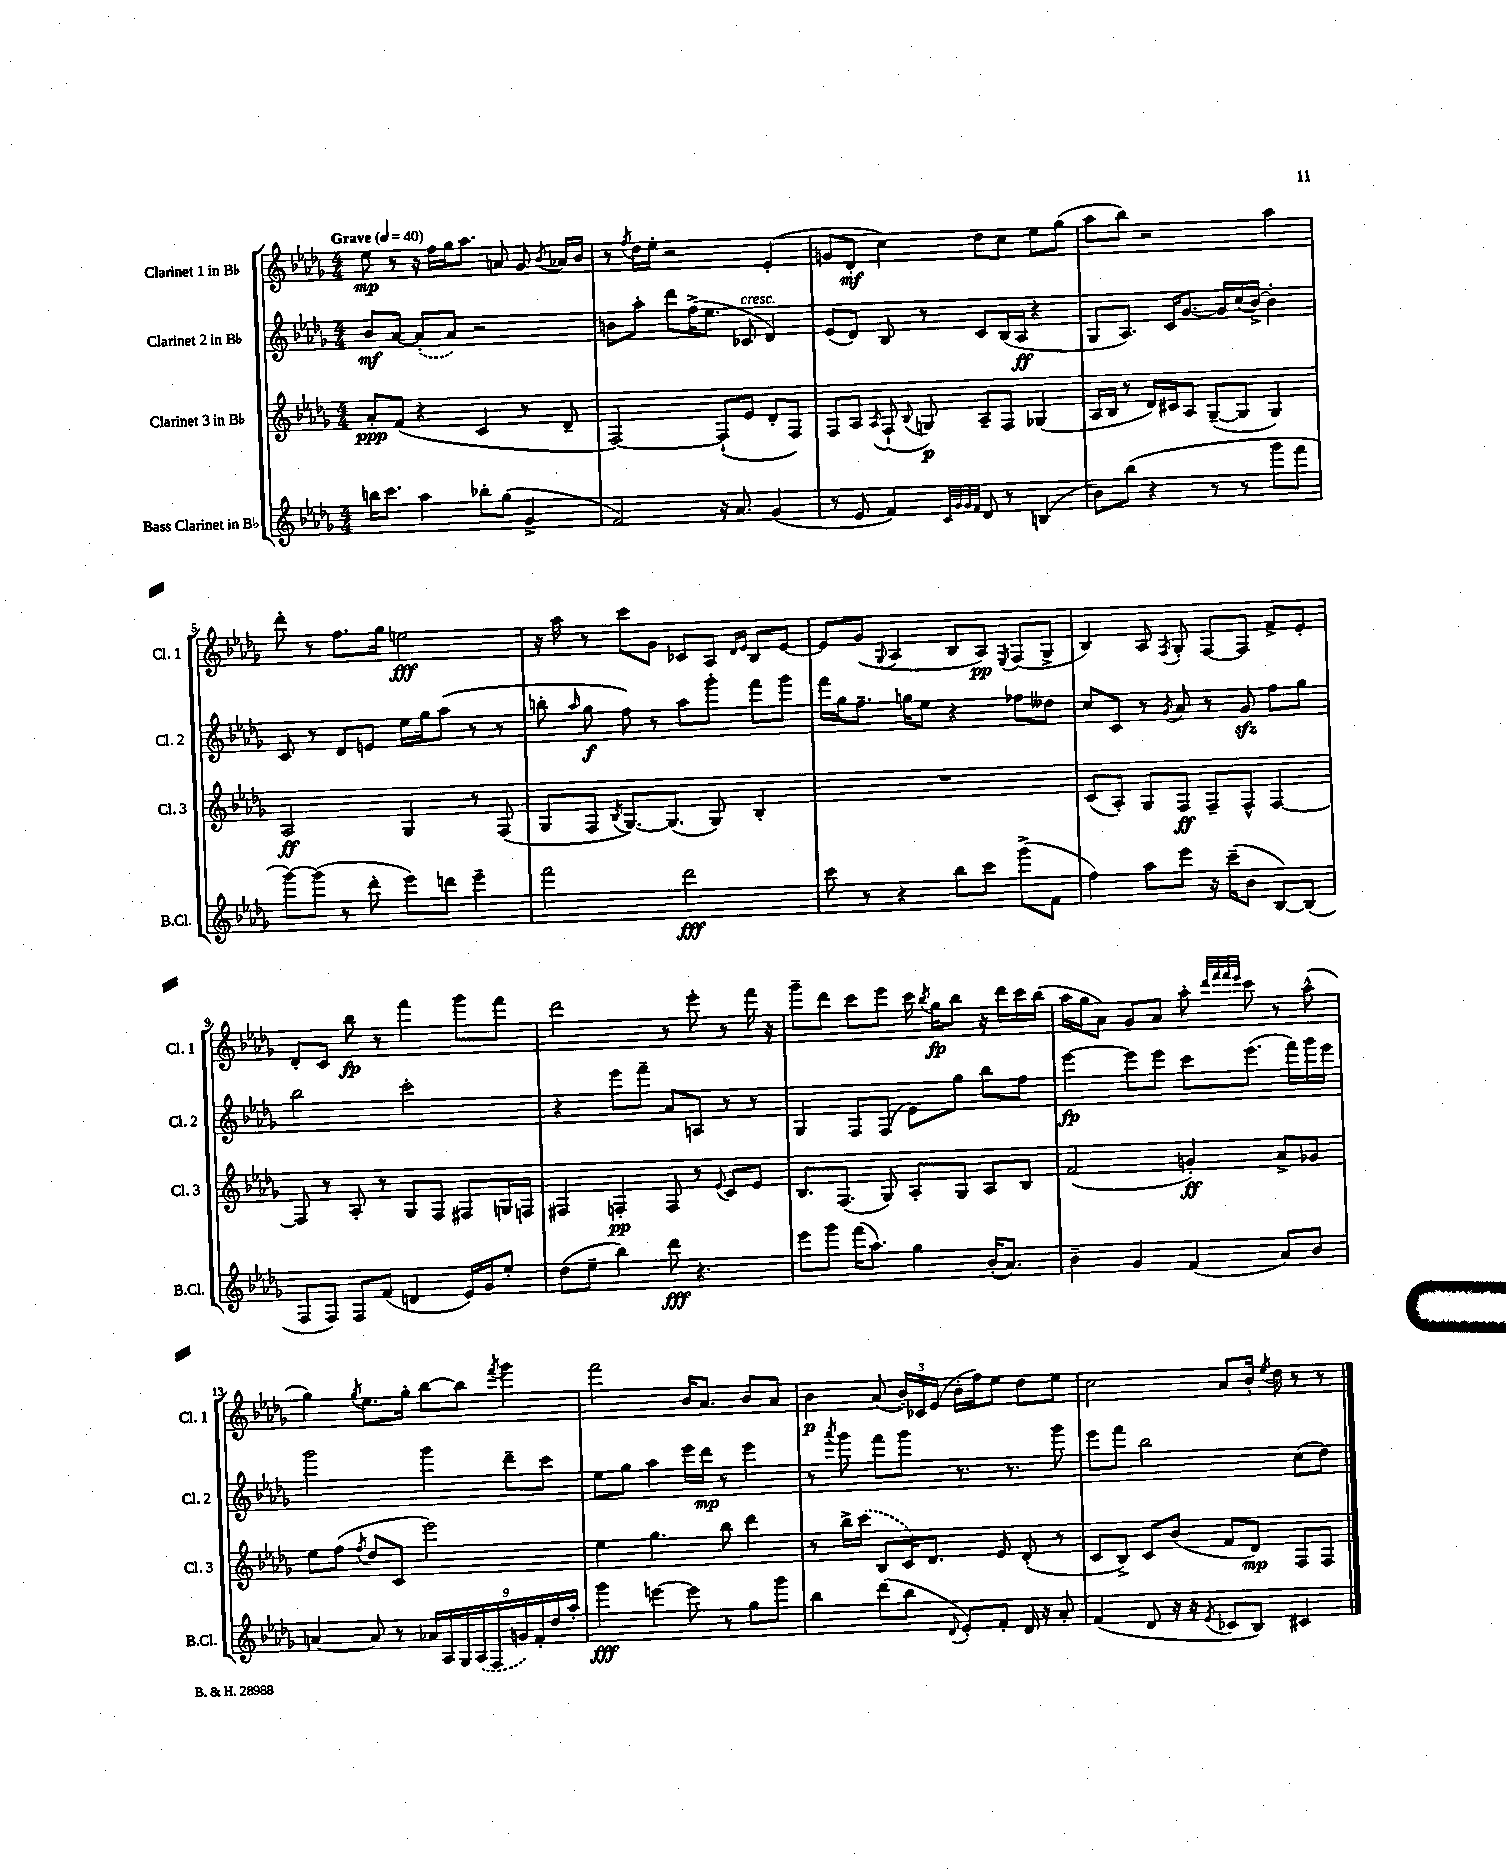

**kern	**kern	**kern	**kern
*staff4	*staff3	*staff2	*staff1
*clefG2	*clefG2	*clefG2	*clefG2
*k[b-e-a-d-g-]	*k[b-e-a-d-g-]	*k[b-e-a-d-g-]	*k[b-e-a-d-g-]
*M4/4	*M4/4	*M4/4	*M4/4
*MM40	*MM40	*MM40	*MM40
16bb\LK	8a-'/L	8b-/L	8ee-\
8.ccc\J	.	.	.
.	(8f/J	[8a-/J	8r
4aa-\	4r	(8a-'/]L	16r
.	.	.	16ff\LL
.	.	8a-/J)	16gg-\J
.	.	.	8.aa-\J
8bb-'\L	4c/	2r	.
(8gg-\J	.	.	8a/
4g-^/	8r	.	8g-/
.	.	.	8qb-/
.	8d-~/	.	16a-/LL
.	.	.	16b-/JJ
=	=	=	=
2f/)	[2F/)	8b\L	8r
.	.	.	8qff/
.	.	8aa-'\J	16dd-\LL
.	.	.	16ee-'\JJ
.	.	8ddd-\L	2r
.	.	(16ff^\K	.
.	.	8.ee-\J	.
16r	(8F`/]L	.	.
8.a-/	.	.	.
.	8e-/J	8c-/	.
(4g-/	8d-'/L	4d-/)	(4e-'/
.	8F/J)	.	.
=	=	=	=
8r	8F/L	(8e-/L	8g/L
8e-/	8A-/J	8d-/J)	8d-'/J
.	8qA-/	.	.
4f/)	(8F`/	8B-/	4cc\)
.	8qqB-/	.	.
.	8G/)	8r	.
32qqc/LLL	.	.	.
32qqg-/	.	.	.
32qqg-/	.	.	.
32qqf/JJJ	.	.	.
8d-/	8A-~/L	8c/L	8dd-\L
8r	8F/J	(16B-/L	8cc\J
.	.	16A-/JJ	.
(4B/	(4G-/	4r	8ee-\L
.	.	.	(8gg-\J
=	=	=	=
8b-\L)	16A-/LL	8G-/L	8aa-\L
.	16B-/JJ	.	.
(8bb-\J	8r	8.A-/J)	8bb-\J)
4r	16d-/LL)	.	2r
.	16c#/J	16c/LK	.
.	8A-/J	[8.g-/J	.
8r	([8G-~/L	.	.
.	.	16g-/]LL	.
8r	8G-/]J	(16cc/	.
.	.	[16b-^/JJ)	.
8ggg-\L	4G-/)	4b-'\]	4aa-\
8fff\J	.	.	.
=	=	=	=
[8ggg-\L)	2A-/	8c/	8ddd-'\
(8ggg-\]J	.	8r	8r
8r	.	8d-/L	8.ff\L
8ddd-'\	.	8e/J	.
.	.	.	16gg-\Jk
8eee-\L)	4G-/	16ee-\LL	2ee\
.	.	16gg-\J	.
8ddd\J	.	(8aa-\J	.
4eee-~\	8r	8r	.
.	(8F/	8r	.
=	=	=	=
2fff\	8G-/L	8bb'\	16r
.	.	.	16aa-\
.	.	16qqaa-/	.
.	8F/J	8gg-\	8r
.	8qB-/	.	.
.	[8.G-/L)	8ff\)	8ccc\L
.	.	8r	8g-\J
.	(8.G-/]J	.	.
2ddd-\	.	8aa-\L	8c-/L
.	8G-/)	8ggg-'\J	8A-/J
.	.	.	16qqd-/LL
.	.	.	16qqe-/JJ
.	4B-'/	8fff\L	8B-/L
.	.	8ggg-\J	[8e-/J
=	=	=	=
8ccc\	1r	16fff\LL	8e-/]L
.	.	16gg-\J	.
8r	.	8.ff~\J	(8g-/J
.	.	.	8qqG-/
4r	.	.	4A-/
.	.	16gg\LK	.
.	.	8ee-\J	.
8bb-\L	.	4r	8B-/L
8ccc\J	.	.	8A-/J)
.	.	.	8qE-/
(8ggg-^\L	.	8ff-\L	(8F/L
8f\J	.	8dd--\J	8G-^/J
=	=	=	=
4ff\)	(8c/L	8cc/L	4B-/)
.	8A-'/J)	8c/J	.
8aa-\L	8G-/L	8r	8A-/
.	.	8qg-/	8qF/
8eee-\J	8F/J	8a-/	8G-'/
16r	8F~/L	8r	[8F/L
(16ccc~\LK	.	.	.
8b-\J	8F^^/J	8g-/	8F/]J
[8B-/L)	[4F/	8ff\L	8f^/L
(8B-/]J	.	8gg-\J	8e-'/J
=	=	=	=
8F/L	8F/]	2bb-\	8d-'/L
8F/J)	8r	.	8c/J
8F/L	8A-'/	.	8bb-\
(8f/J	8r	.	8r
4d/	8G-/L	2ccc'\	4fff\
.	8F/J	.	.
16e-/LL)	8F#/L	.	8ggg-\L
16g-/J	.	.	.
8ee-'/J	16G/L	.	8fff\J
.	16F/JJ	.	.
=	=	=	=
(8dd-\L	4F#/	4r	2ddd-\
8ee-~\J	.	.	.
4bb-\)	4F'/	8eee-\L	.
.	.	8fff~\J	.
8ddd-\	8F/	8a-/L	8r
4.r	8r	8A/J	8eee-'\
.	8qqe-/	.	.
.	8c/L	8r	8r
.	8e-/J	8r	16fff\
.	.	.	16r
=	=	=	=
8eee-\L	8.B-/L	4G-/	8ggg-~\L
8ggg-\J	.	.	8ddd-\J
.	(8.F/J	.	.
(16fff\LK	.	8F/L	8ccc\L
8.aa-\J)	.	.	.
.	8G-/)	(8F/J	8eee-\J
4gg-\	8A-'/L	8e-\L)	16ccc\
.	.	.	8qbb-/
.	.	.	16gg-\LK
.	8G-/J	8gg-\J	8bb-\J
(16b-'/LK	8A-/L	8bb-\L	16r
8.a-/J)	.	.	16ddd-\LL
.	8B-/J	8ff\J	16ccc\
.	.	.	(16bb-\JJ
=	=	=	=
4b-~\	(2f/	[4eee-\	16aa-\LL
.	.	.	16gg-\J
.	.	.	8a-\J)
4g-/	.	8eee-\]L	8g-/L
.	.	8eee-\J	8a-/J
(4f/	4g'/)	8ccc\L	8aa-'\
.	.	.	32qqddd-/LLL
.	.	.	32qqfff/
.	.	.	32qqfff/
.	.	.	32qqeee-/JJJ
.	.	(8.eee-\J	8ccc\
8a-/L)	8a-^/L	.	8r
.	.	16fff\LL)	.
8b-/J	8g-/J	16ggg-\	(8aa-^^\
.	.	16eee-\JJ	.
=	=	=	=
[4a/	8ee-\L	2ggg-\	4gg-\)
.	(8ff\J	.	.
.	8qff/	.	8qgg-/
8a/]	8dd-/L	.	8.ee-\L
8r	8c/J	.	.
.	.	.	16gg-'\Jk
18a-/LL	2eee-\)	4ggg-\	[8bb-\L
18A-/	.	.	.
18G-/	.	.	.
.	.	.	8bb-\]J
(18A-/	.	.	.
18F/	.	.	.
.	.	.	8qfff/
.	.	8ddd-~\L	4ggg-\
18g/)	.	.	.
18f'/	.	.	.
.	.	8ccc\J	.
18dd-/	.	.	.
18aa-'/JJ	.	.	.
=	=	=	=
4ggg-\	4ee-\	8ee-\L	2fff\
.	.	8gg-\J	.
[4eee\	4.gg-\	4aa-\	.
8eee\]	.	16eee-\LL	16b-/LK
.	.	16ddd-\JJ	8.a-/J
8r	8bb-\	8r	.
8gg-\L	4ddd-\	4eee-\	8b-/L
8ggg-\J	.	.	8a-/J
=	=	=	=
4bb-\	8r	8r	4b-\
.	.	8qaaa-/	.
.	16bb-^\LL	8ggg-\	.
.	(16ccc\JJ	.	.
(8ddd-\L	8B-/L	8fff\L	(8a-/
8bb-\J	16c/K)	8ggg-\J	24b-'/LL)
.	.	.	24c-/
.	8.d-/J	.	.
.	.	.	(24e-/JJ
8qqd-/	.	.	.
8e-'/L)	.	8.r	16b-'\LL
.	.	.	16ff\J)
8f'/J	8e-/	.	8ee-\J
.	.	8.r	.
16d-/	(8d-'/	.	8dd-\L
16r	.	.	.
8a-'/	8r	8ggg-\	8ee-\J
=	=	=	=
(4f/	8c/L	8eee-\L	2cc\
.	8B-^/J)	8fff\J	.
8d-/	8c/L	2bb-\	.
16r	(8b-/J	.	.
16r	.	.	.
8qe-/	.	.	.
8c-/L	8f/L	.	8a-/L
8B-/J)	8d-/J)	.	16b-'/Jk
.	.	.	8qee-/
.	.	.	16dd-\
4c#/	8F/L	(8cc\L	8r
.	8F/J	8dd-\J)	8r
==	==	==	==
*-	*-	*-	*-
